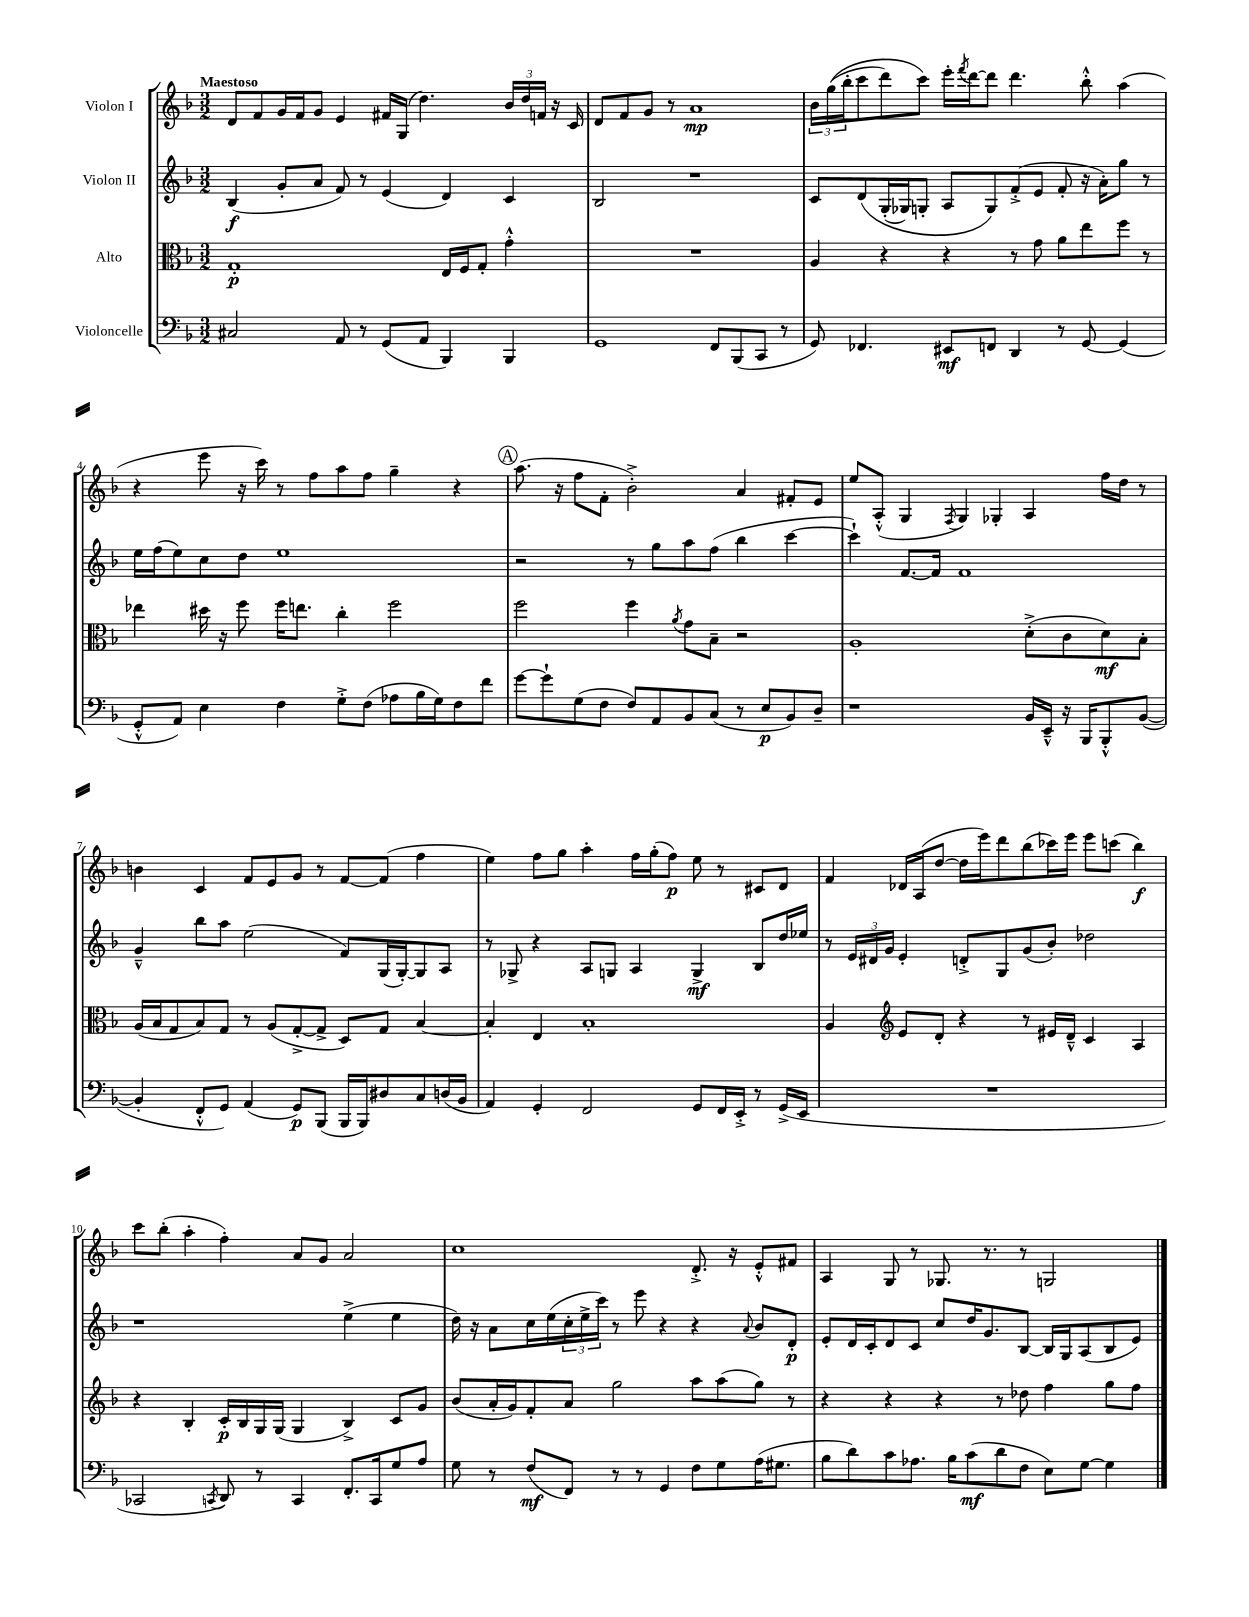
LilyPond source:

<<
\new StaffGroup <<
\new Staff = "s0" \with { instrumentName = "Violon I" } {
    \clef treble \key f \major \numericTimeSignature \time 3/2 \tempo "Maestoso"
    d'8 f'8 g'16 f'16 g'8 e'4 fis'16 g16( d''4.) \tuplet 3/2 { bes'16 d''16 f'16 } r16 c'16 |
    d'8 f'8 g'8 r8 a'1\mp |
    \tuplet 3/2 { bes'16 g''16(\( bes''16-. } c'''8 d'''8) c'''8\) e'''16-. \acciaccatura { f'''8 } d'''16~ d'''8 d'''4. bes''8-.-^ a''4( |
    r4 e'''8 r16 c'''16) r8 f''8 a''8 f''8 g''4-- r4 |
    \mark \markup { \circle "A" } a''8.( r16 f''8 f'8-. bes'2-.->) a'4 fis'8-. e'8 |
    e''8 a8-.-^( g4 \acciaccatura { f8 } g4) ges4-. a4 f''16 d''16 r8 |
    b'4 c'4 f'8 e'8 g'8 r8 f'8~ f'8( f''4 |
    e''4) f''8 g''8 a''4-. f''16 g''16-.( f''8\p) e''8 r8 cis'8 d'8 |
    f'4 des'16 a16( d''8~ d''16 e'''16) d'''8 bes''8( ces'''16) e'''16 e'''8 c'''8( bes''4\f) |
    c'''8 bes''8-.( a''4-. f''4-.) a'8 g'8 a'2 |
    c''1 d'8.-.-> r16 e'8-.-^ fis'8 |
    a4 g8 r8 ges8. r8. r8 g2 \bar "|." |
}
\new Staff = "s1" \with { instrumentName = "Violon II" } {
    \clef treble \key f \major \numericTimeSignature \time 3/2
    bes4\f( g'8-. a'8 f'8) r8 e'4( d'4) c'4 |
    bes2 r1 |
    c'8 d'8\( g16-.( ges16) g8-. a8 g8\) f'8-.->( e'8 f'8-. r16 a'16-.) g''8 r8 |
    e''16 f''16( e''8) c''8 d''8 e''1 |
    \mark \markup { \circle "A" } r2 r8 g''8 a''8 f''8( bes''4 c'''4~ |
    c'''4-!) f'8.~ f'16 f'1 |
    g'4---^ bes''8 a''8 e''2( f'8) g16( g16~-.) g8 a8 |
    r8 ges8-> r4 a8 g8 a4 g4->\mf bes8 d''16 ees''16 |
    r8 \tuplet 3/2 { e'16 dis'16 g'16 } e'4-. d'8-.-> g8 g'8( bes'8-.) des''2 |
    r1 e''4->( e''4 |
    d''16) r16 a'8 c''16 e''16( \tuplet 3/2 { c''16-. e''16-> c'''16) } r8 e'''8 r4 r4 \appoggiatura { a'8 } bes'8 d'8-.\p |
    e'8-. d'16 c'16-. d'8 c'8 c''8 d''16 g'8. bes8~ bes16 g16 a8( bes8 e'8) \bar "|." |
}
\new Staff = "s2" \with { instrumentName = "Alto" } {
    \clef alto \key f \major \numericTimeSignature \time 3/2
    g1-.\p e16 f16 g8-. g'4-.-^ |
    R1. |
    a4 r4 r4 r8 g'8 a'8 e''8 f''8 r8 |
    ees''4 dis''16 r16 f''8 f''16 e''8. c''4-. f''2 |
    \mark \markup { \circle "A" } f''2 f''4 \acciaccatura { a'8 } g'8 bes8-- r2 |
    a1-. d'8-.->( c'8 d'8\mf) bes8-. |
    a16( bes16 g8 bes8) g8 r8 a8( g8~-.-> g8-> d8) g8 bes4~ |
    bes4-. e4 bes1-. |
    a4 \clef treble e'8 d'8-. r4 r8 eis'16 d'16---^ c'4 a4 |
    r4 bes4-. c'16-.\p bes16 g16 g16( g4 bes4->) c'8 g'8 |
    bes'8( a'16-. g'16) f'8-. a'8 g''2 a''8 a''8( g''8) r8 |
    r4 r4 r4 r8 des''8 f''4 g''8 f''8 \bar "|." |
}
\new Staff = "s3" \with { instrumentName = "Violoncelle" } {
    \clef bass \key f \major \numericTimeSignature \time 3/2
    cis2 a,8 r8 g,8( a,8 bes,,4) bes,,4 |
    g,1 f,8 bes,,8( c,8 r8 |
    g,8) fes,4. eis,8\mf f,8 d,4 r8 g,8~ g,4( |
    g,8-.-^ a,8) e4 f4 g8-.-> f8( aes8 bes16 g16) f8 f'8 |
    \mark \markup { \circle "A" } g'8~ g'8-! g8( f8 f8) a,8 bes,8 c8( r8 e8\p bes,8) d8-- |
    r1 bes,16 e,16---^ r16 bes,,16 bes,,8-.-^ bes,8~( |
    bes,4-. f,8-.-^ g,8) a,4( g,8\p) bes,,8( bes,,16 bes,,16) dis8 c8 d16( bes,16 |
    a,4) g,4-. f,2 g,8 f,16 e,16-.-> r8 g,16->( e,16 |
    R1. |
    ces,2 \acciaccatura { c,8 } d,8) r8 c,4 f,8.-. c,16 g8 a8 |
    g8 r8 f8\mf( f,8) r8 r8 g,4 f8 g8 a16( gis8. |
    bes8 d'8) c'8 aes8. bes16 c'8\mf( d'8 f8 e8) g8~ g4 \bar "|." |
}
>>
>>
